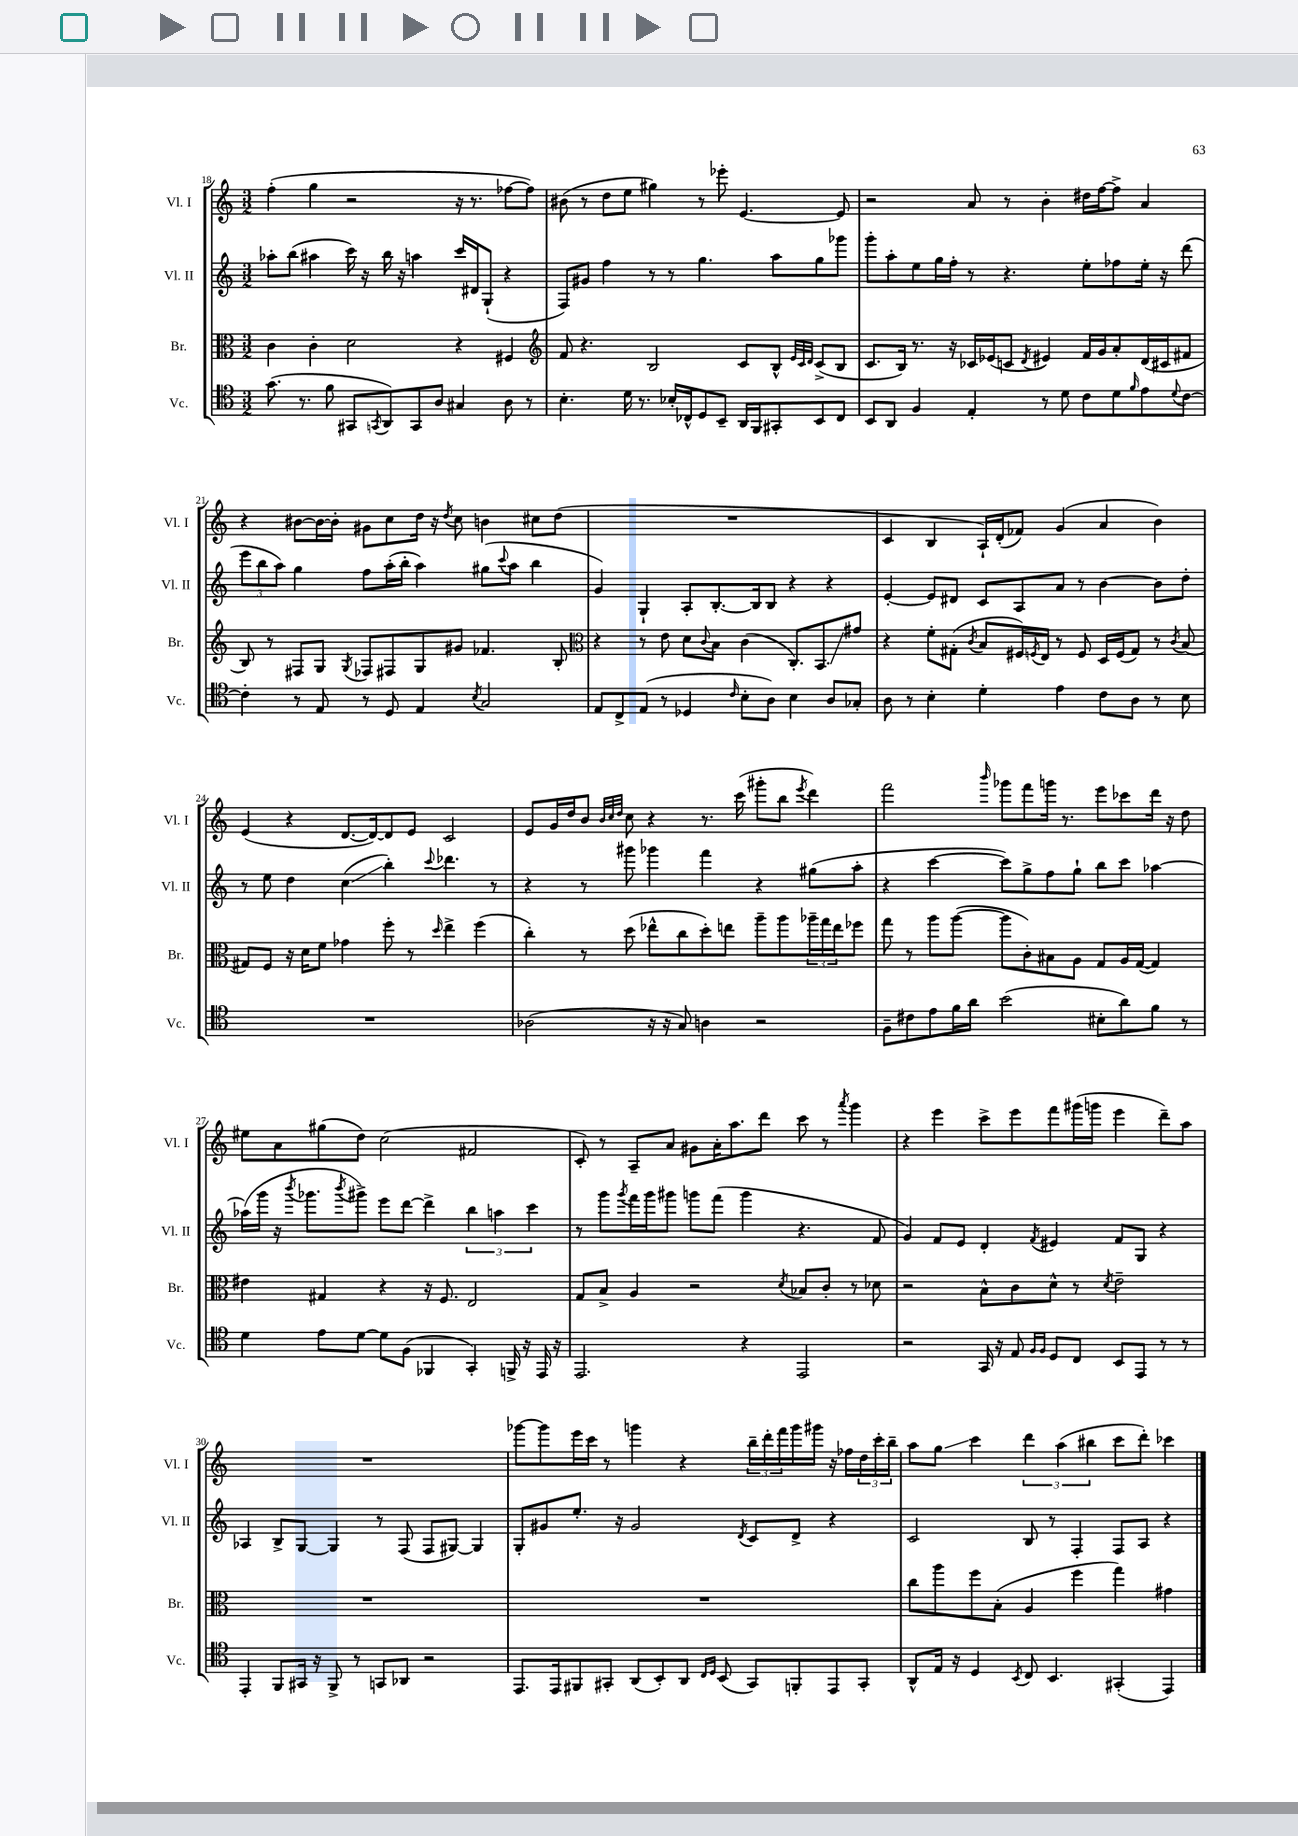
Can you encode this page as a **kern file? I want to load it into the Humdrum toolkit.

**kern	**kern	**kern	**kern
*staff4	*staff3	*staff2	*staff1
*clefC4	*clefC3	*clefG2	*clefG2
*k[]	*k[]	*k[]	*k[]
*M3/2	*M3/2	*M3/2	*M3/2
(8.g	4c	8aa-'	(4ff'
.	.	(8bb	.
8.r	.	.	.
.	4c'	4aa#	4gg
8f	.	.	.
8GG#	2d	16ccc)	2r
.	.	16r	.
8qGG	.	.	.
8AA)	.	16bb	.
.	.	16r	.
8GG	.	4aa	.
8A	.	.	.
4G#	4r	16ccc	16r
.	.	16d#	8.r
.	.	(8G`	.
8A	4F#	4r	[8ff-
8r	.	.	8ff-])
=	=	=	=
*	*clefG2	*	*
4.B'	8f	8F)	(8b#
.	4.r	8g#	8r
.	.	4ff	8dd
16d	.	.	8ee
8.r	.	.	.
.	2B	8r	4gg#)
16B-'	.	8r	.
16C-^^	.	.	.
8D	.	4.gg	8r
8BB~	.	.	8eee-'
16AA	8c	.	[4.e
16FF	.	.	.
8GG#'	8B^^	8aa	.
.	32qqe	.	.
.	32qqc	.	.
.	32qqd	.	.
8BB	(8c^	8gg	.
8C-	8B	8ggg-	8e]
=	=	=	=
8BB	8.c	8ggg'	2r
8AA	.	8aa'	.
.	16B)	.	.
4F	8.r	8ee	.
.	.	16gg	.
.	16r	16ff'	.
4E'	16c-	8r	8a
.	(16e-	.	.
.	8c	4.r	8r
.	8qd	.	.
8r	4e#)	.	4b'
8d	.	.	.
8c	16f	8ee'	16dd#
.	16g	.	[16ff
8d	8a'	8ff-	8ff^]
16qqf	.	.	.
8e	(16d	16ee'	4a
.	16c#	16r	.
8qqd	.	.	.
[8c	8f#	(8ddd	.
=	=	=	=
4c']	8B)	12eee	4r
.	.	12bb	.
.	8r	.	.
.	.	12aa)	.
8r	8F#	4gg	[8b#
8E	8G	.	16b#_
.	.	.	16b#']
.	8qG	.	.
8r	8F-	8ff	8g#
8D	8F#	(16aa'	8cc
.	.	16bb'	.
4E	8G	4aa)	16dd
.	.	.	16r
.	.	.	8qdd
.	8g#	.	8cc
8qB	.	.	.
2G	4.f-	(8gg#	4b
.	.	8qqccc	.
.	.	8aa	.
.	.	4bb	8cc#
.	8B'	.	(8dd
=	=	=	=
*	*clefC3	*	*
8E	4r	4g)	1.r
8C^	.	.	.
(8E	8r	4G`	.
8r	8e	.	.
4D-	8d	8A'	.
.	8qqc	.	.
.	8B	[8.B'	.
16qqc	.	.	.
8B'	(4c	.	.
.	.	16B]	.
8A)	.	8B	.
4B	8.C')	4r	.
.	8.BB	.	.
8A	.	4r	.
8G-'	8g#	.	.
=	=	=	=
8A	4r	[4e'	4c
8r	.	.	.
4B'	8f'	8e]	4B
.	(8G#'	8d#	.
.	8qc	.	.
4d'	8B	8c	16A`)
.	.	.	(16d'
.	16F#)	8A	8f-)
.	8qF	.	.
.	16E	.	.
4e	8r	8a	(4g
.	8F	8r	.
8c	16D	[4b	4a
.	(16F	.	.
8A	8G#)	.	.
8r	8r	8b]	4b)
.	8qc	.	.
8B	(8B	8dd'	.
=	=	=	=
1.r	8G#)	8r	(4e
.	8F	8ee	.
.	16r	4dd	4r
.	16d	.	.
.	8f	.	.
.	4g-	(4cc	[8.d
.	.	.	16d_)
.	8ff'	4bb')	8d]
.	8r	.	8e
.	16qqdd	8qqccc	.
.	4ee^	4.ddd-	2c
.	(4ff	.	.
.	.	8r	.
=	=	=	=
(2A-	4cc')	4r	8e
.	.	.	16g
.	.	.	16dd
.	8r	8r	8b
.	.	.	32qqb
.	.	.	32qqcc
.	.	.	32qqdd
.	(8dd	8ggg#	8cc
16r	8ee-^^	4ggg-	4r
16r	.	.	.
8G)	8cc	.	.
4A	8dd')	4fff	8.r
.	8ee	.	.
.	.	.	(16ccc
2r	8aa~	4r	8ggg#'
.	8aa	.	8bb
.	.	.	8qeee
.	24aa-~	(8gg#	4ddd)
.	24gg	.	.
.	24ee	.	.
.	8ff-	8aa'	.
=	=	=	=
8F~	8gg	4r	2fff
8c#	8r	.	.
8e	8aa	[4ccc	.
16f	([8aa	.	.
16a	.	.	.
.	.	.	16qqbbb
(2b	8aa]	8ccc])	8ggg-
.	8c')	8gg^	8fff
.	8B#	8ff	16ggg
.	.	.	8.r
.	8A	8gg`	.
8B#'	8G	8bb	8eee
8a)	16A	8ccc	8ccc-
.	([16G	.	.
8f	4G])	[4aa-	16ddd
.	.	.	16r
8r	.	.	8dd
=	=	=	=
4d	4e#	(16aa-]	8ee#
.	.	16ggg	.
.	.	16r	8a
.	.	8qbbb	.
.	.	8.ggg-	.
8e	4G#	.	(8gg#
.	.	8qbbb	.
[8d	.	8ggg#^)	8dd)
8d]	4r	8eee	(2cc
(8F	.	[8ddd	.
4FF-	16r	4ddd^]	.
.	8.F	.	.
4GG')	2E	6bb	2f#
.	.	6aa	.
16FF^	.	.	.
16r	.	.	.
.	.	6ccc	.
16EE	.	.	.
16r	.	.	.
=	=	=	=
2.EE	8G	8r	8c')
.	8B^	8ggg	8r
.	.	8qggg	.
.	4A	16fff	8A~
.	.	16ggg	.
.	.	8ggg#	8a
.	2r	8ggg	8g#
.	.	(8fff	16a'
.	.	.	8.aa
4r	.	4ggg	.
.	.	.	8ddd
.	8qd	.	.
2EE	8B-	4.r	8ccc
.	8c'	.	8r
.	.	.	8qaaa
.	8r	.	4ggg
.	8d-	8f	.
=	=	=	=
2r	2r	4g)	4r
.	.	8f	4eee
.	.	8e	.
16GG	8B^^	4d'	8ccc^
16r	.	.	.
8E	8c	.	8eee
16qqF	.	.	.
16qqF	.	8qf	.
8D	8d^^	4e#	8fff
8C	8r	.	(16ggg#
.	.	.	16ggg
.	8qd	.	.
8BB	2e~	8f	4eee
8EE	.	8G	.
8r	.	4r	8ddd~)
8r	.	.	8aa
=	=	=	=
4EE'	1.r	4A-	1.r
8FF	.	8B^	.
16GG#	.	[8G	.
16r	.	.	.
8FF^	.	4G]	.
8r	.	.	.
8GG	.	8r	.
8AA-	.	(8F	.
2r	.	8F	.
.	.	[8G#)	.
.	.	4G#]	.
=	=	=	=
8.EE	1.r	8G'	[8ggg-
.	.	8g#	8ggg-]
16EE	.	.	.
8FF#	.	8.ee'	16eee
.	.	.	16ccc
8GG#'	.	.	8r
.	.	16r	.
(8AA	.	2g#	4ggg
8BB')	.	.	.
8AA	.	.	4r
16qqC	.	.	.
16qqD	.	.	.
(8BB	.	.	.
.	.	8qd	.
8GG#)	.	8c	24bb~
.	.	.	24ddd'
.	.	.	24fff
8FF'	.	8d^	16ggg
.	.	.	16ggg#
8EE	.	4r	16r
.	.	.	16ff-
8GG#'	.	.	24dd
.	.	.	24ccc'
.	.	.	24bb~
=	=	=	=
8AA^^	8cc	2c	8aa
16E	8aa	.	8gg
16r	.	.	.
4D	8ff	.	4ccc
.	(8B'	.	.
8qBB	.	.	.
8C	4A	8B	6ddd
4.BB	.	8r	.
.	.	.	(6aa
.	4ff	4F'	.
.	.	.	6bb#
(4GG#'	4gg)	8F	8ccc
.	.	8A	8ddd')
4EE)	4g#	4r	4ccc-
==	==	==	==
*-	*-	*-	*-
